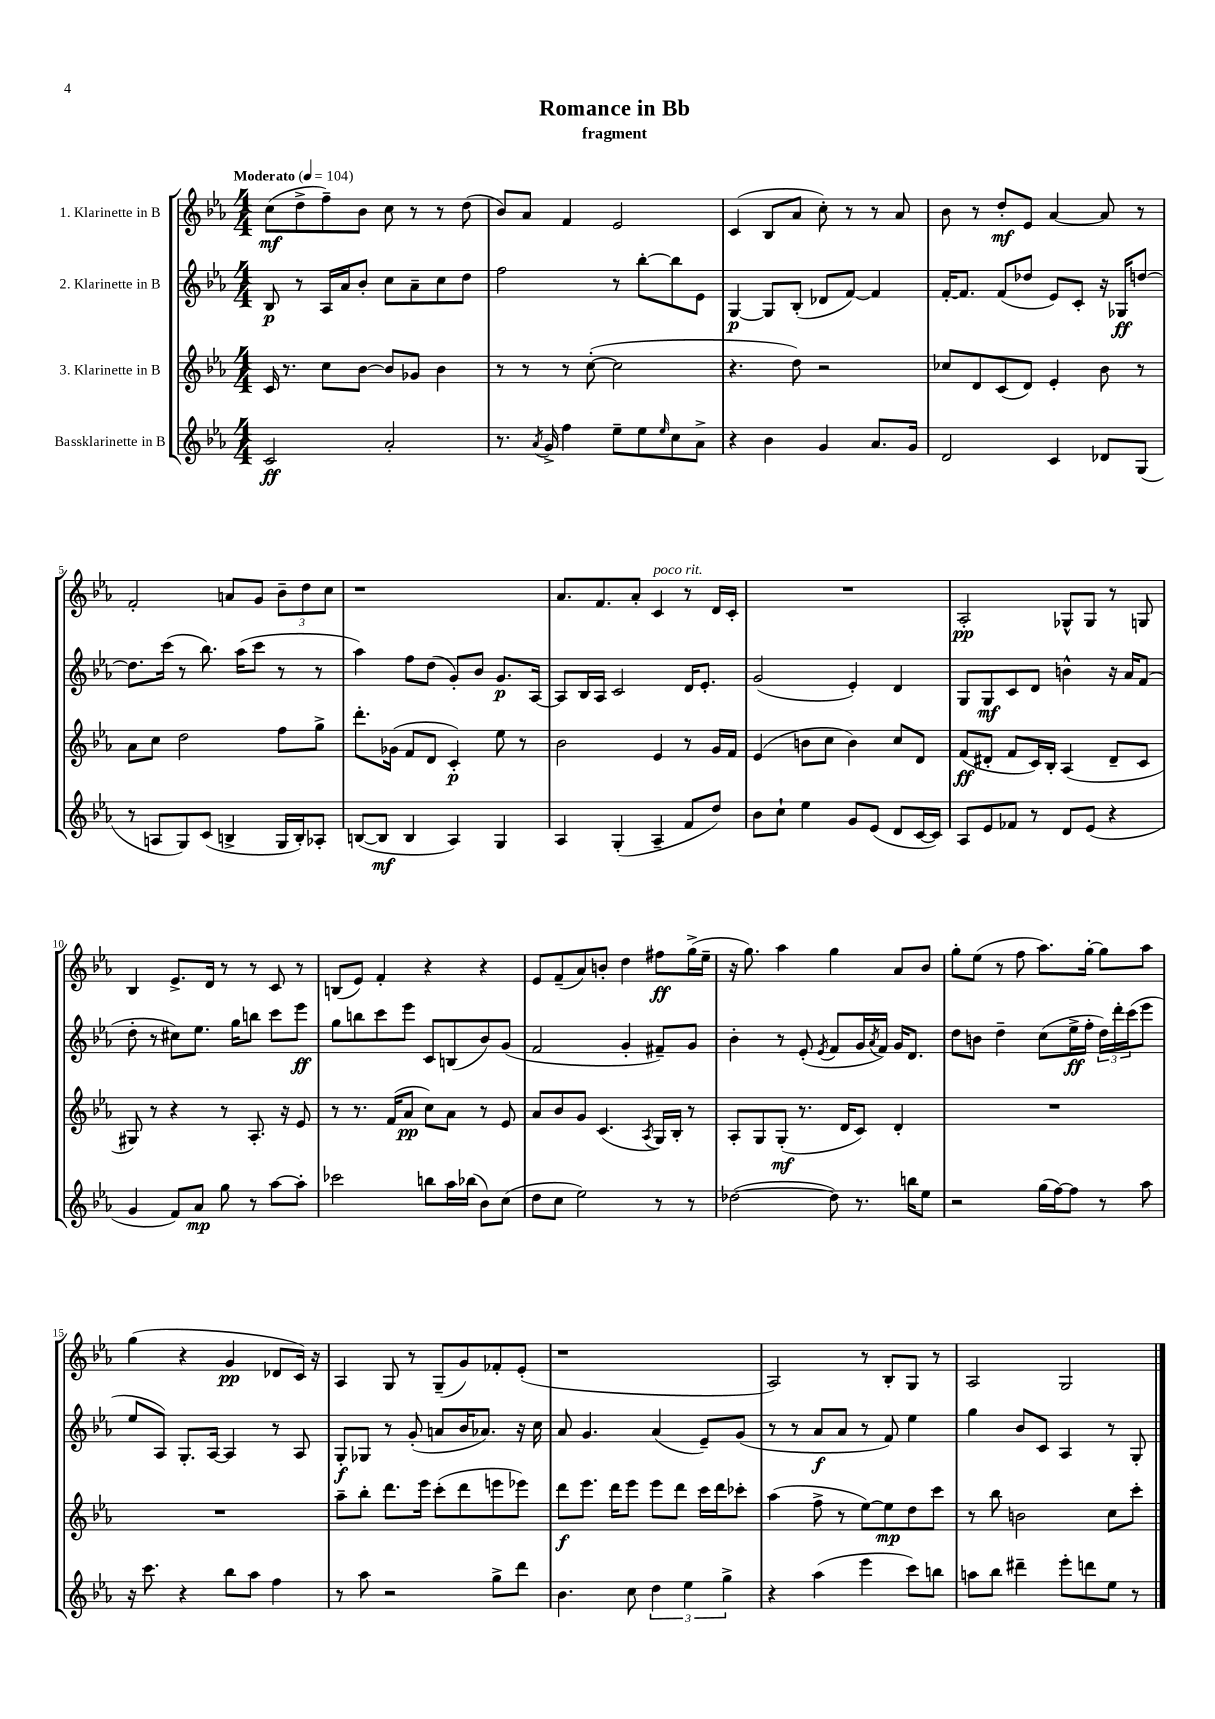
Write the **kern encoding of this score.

**kern	**kern	**kern	**kern
*staff4	*staff3	*staff2	*staff1
*clefG2	*clefG2	*clefG2	*clefG2
*k[b-e-a-]	*k[b-e-a-]	*k[b-e-a-]	*k[b-e-a-]
*M4/4	*M4/4	*M4/4	*M4/4
*MM104	*MM104	*MM104	*MM104
2c	16c	8B-	(8cc
.	8.r	.	.
.	.	8r	8dd^
.	8cc	16A-	8ff~)
.	.	16a-	.
.	[8b-	8b-'	8b-
2a-'	8b-]	8cc	8cc
.	8g-	8a-~	8r
.	4b-	8cc	8r
.	.	8dd	(8dd
=	=	=	=
8.r	8r	2ff	8b-)
.	8r	.	8a-
8qa-	.	.	.
16g^	.	.	.
4ff	8r	.	4f
.	([8cc'	.	.
8ee-~	2cc]	8r	2e-
8ee-	.	[8bb-'	.
16qqee-	.	.	.
8cc	.	8bb-]	.
8a-^	.	8e-	.
=	=	=	=
4r	4.r	[4G	(4c
4b-	.	8G]	8B-
.	8dd)	(8B-'	8a-
4g	2r	8d-	8cc')
.	.	[8f)	8r
8.a-	.	4f]	8r
.	.	.	8a-
16g	.	.	.
=	=	=	=
2d	8cc-	[16f'	8b-
.	.	8.f]	.
.	8d	.	8r
.	(8c	(8f	8dd'
.	8d)	8dd-	8e-
4c	4e-'	8e-)	[4a-
.	.	8c'	.
8d-	8b-	16r	8a-]
.	.	16G-	.
(8G	8r	[8dd	8r
=	=	=	=
8r	8a-	8.dd]	2f'
8A	8cc	.	.
.	.	(16ccc	.
8G)	2dd	8r	.
(8c	.	8.bb-)	.
4B^	.	.	8a
.	.	(16aa-	.
.	.	8ccc	8g
16G	8ff	8r	12b-~
16B')	.	.	.
.	.	.	12dd
8A-'	8gg^	8r	.
.	.	.	12cc
=	=	=	=
([8B	8.ddd'	4aa-)	1r
8B]	.	.	.
.	(16g-	.	.
4B	8f	8ff	.
.	8d	(8dd	.
4A-)	4c')	8g')	.
.	.	8b-	.
4G	8ee-	8.g	.
.	8r	.	.
.	.	[16A-	.
=	=	=	=
4A-	2b-	8A-]	8.a-
.	.	16B-	.
.	.	16A-	8.f
(4G'	.	2c	.
.	.	.	8a-'
4A-~	4e-	.	4c
8f	8r	16d	8r
.	.	8.e-'	.
8dd)	16g	.	16d
.	16f	.	16c'
=	=	=	=
8b-	(4e-	(2g	1r
8cc`	.	.	.
4ee-	8b	.	.
.	8cc	.	.
8g	4b)	4e-')	.
(8e-	.	.	.
8d	8cc	4d	.
[16c	8d	.	.
16c])	.	.	.
=	=	=	=
8A-	(8f	8G	2A-'
8e-	8d#'	8G	.
8f-	8f	8c	.
8r	16c)	8d	.
.	16B-'	.	.
8d	(4A-	4b^^	8G-^^
(8e-	.	.	8G-
4r	8d#~	16r	8r
.	.	16a-	.
.	8c	(8f	8G
=	=	=	=
4g	8G#)	8dd'	4B-
.	8r	8r	.
8f)	4r	8cc#)	8.e-^
8a-	.	8.ee-	.
.	.	.	16d
8gg	8r	.	8r
.	.	16gg	.
8r	8.A-'	8bb	8r
[8aa-	.	8ccc	8c
.	16r	.	.
8aa-']	8e-	8eee-	8r
=	=	=	=
2ccc-	8r	8gg	(8B
.	8.r	8bb	8e-)
.	.	8ccc	4f'
.	(16f	.	.
.	8a-	8eee-	.
8bb	8cc)	8c	4r
16aa-	8a-	(8B	.
(16bb-	.	.	.
8b-)	8r	8b-)	4r
(8cc	8e-	(8g	.
=	=	=	=
8dd	8a-	2f	8e-
8cc	8b-	.	(8f~
2ee-)	8g	.	8a-)
.	(4.c	.	8b'
.	.	4g'	4dd
.	8qA-	.	.
8r	16G)	8f#~)	8ff#
.	16B-'	.	.
8r	8r	8g	(16gg^
.	.	.	16ee-~
=	=	=	=
([2dd-	8A-'	4b-'	16r
.	.	.	8.gg)
.	8G	.	.
.	(8G'	8r	4aa-
.	8.r	(8e-'	.
.	.	8qe-	.
8dd-])	.	8f	4gg
.	16d	.	.
8.r	8c)	16g	.
.	.	8qa-	.
.	.	16f)	.
.	4d'	16g	8a-
16bb	.	8.d	.
8ee-	.	.	8b-
=	=	=	=
2r	1r	8dd	8gg'
.	.	8b	(8ee-
.	.	4dd~	8r
.	.	.	8ff
(16gg	.	(8cc	8.aa-)
[16ff)	.	.	.
8ff]	.	16ee-^	.
.	.	16ff'	[16gg'
8r	.	24dd)	8gg]
.	.	24ddd'	.
.	.	(24ccc	.
8aa-	.	8eee-	8aa-
=	=	=	=
16r	1r	8ee-	(4gg
8.ccc	.	.	.
.	.	8A-)	.
4r	.	8.G'	4r
.	.	[16A-	.
8bb-	.	4A-]	4g
8aa-	.	.	.
4ff	.	8r	8d-
.	.	8A-	16c)
.	.	.	16r
=	=	=	=
8r	8aa-~	8G'	4A-
8aa-	8bb-'	8G-	.
2r	8.ddd	8r	8G
.	.	(8g'	8r
.	16eee-	.	.
.	(8ccc'	8a	(8G~
.	8ddd	16b-	8g)
.	.	8.a-)	.
8gg^	8eee	.	8f-'
8ddd	8eee-)	16r	(8e-'
.	.	16cc	.
=	=	=	=
4.b-	8ddd	8a-	1r
.	8.eee-	4.g	.
.	16ddd	.	.
8cc	8eee-	.	.
6dd	8eee-	(4a-	.
.	8ddd	.	.
6ee-	.	.	.
.	16ccc	8e-~)	.
.	16ddd	.	.
6gg^	.	.	.
.	8ccc-'	(8g	.
=	=	=	=
4r	(4aa-	8r	2A-)
.	.	8r	.
(4aa-	8ff^	8a-	.
.	8r	8a-	.
4eee-	[8ee-)	8r	8r
.	8ee-]	8f)	8B-'
8ccc)	8dd	4ee-	8G
8bb	8ccc	.	8r
=	=	=	=
8aa	8r	4gg	2A-
8bb-	8bb-	.	.
4ddd#~	2b	8b-	.
.	.	8c	.
8eee-'	.	4A-	2G
8ddd	.	.	.
8ee-	8cc	8r	.
8r	8ccc'	8G'	.
==	==	==	==
*-	*-	*-	*-
